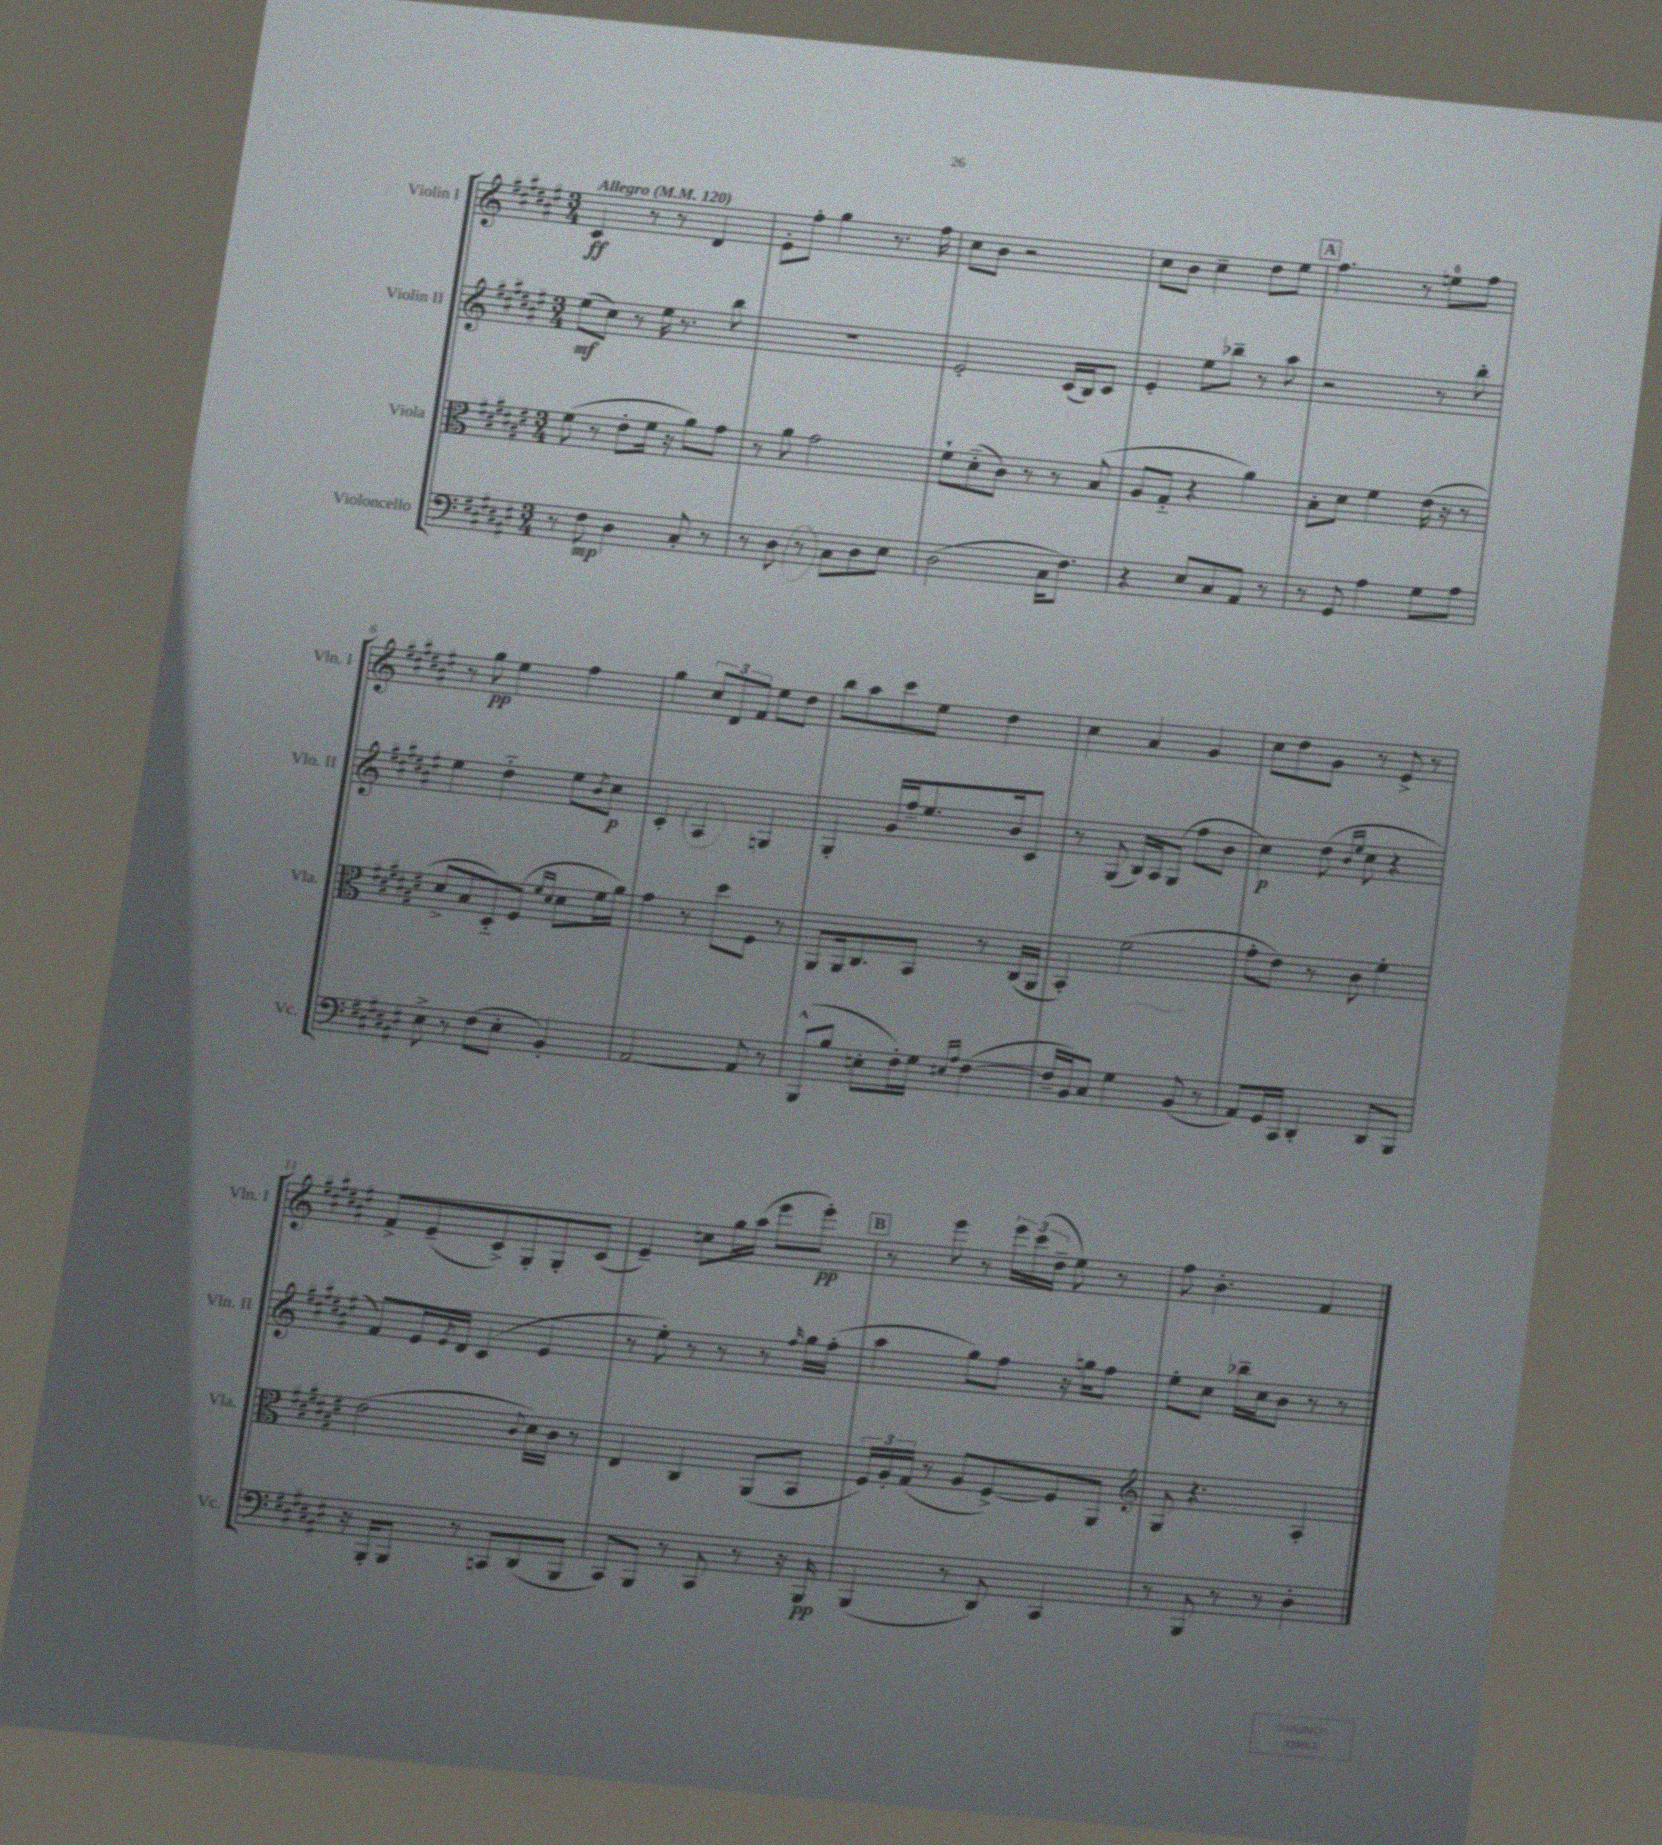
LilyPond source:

<<
\new StaffGroup <<
\new Staff = "s0" \with { instrumentName = "Violin I" shortInstrumentName = "Vln. I" } {
    \clef treble \key fis \major \numericTimeSignature \time 3/4 \tempo "Allegro" 4 = 120
    cis'4\ff r8 r8 dis'4 |
    eis'8-. fis''8-. gis''4 r8. fis''16 |
    cis''8 b'8 r2 |
    cis''8 b'8 cis''4-- dis''8 eis''8 |
    \mark \markup { \box "A" } fis''4. r8 e''8-0 fis''8 |
    r8 gis''8\pp eis''4 fis''4 |
    gis''4 \tuplet 3/2 { cis''8 dis'8 fis'8 } eis''8 dis''8 |
    b''8 ais''8 cis'''8 eis''8 dis''4 |
    cis''4 ais'4 gis'4 |
    cis''8 dis''8 gis'8 r8 eis'8-> r8 |
    fis'8-> eis'8--( cis'8->) gis8-. gis8-. cis'8( |
    eis'4--) c''8 gis''16 ais''16( eis'''8 eis'''8-.\pp) |
    \mark \markup { \box "B" } r8 eis'''8 r8 \tuplet 3/2 { eis'''16 cis'''16( dis''16-- } eis''8) r8 |
    fis''8 b'4.-. fis'4 \bar "|." |
}
\new Staff = "s1" \with { instrumentName = "Violin II" shortInstrumentName = "Vln. II" } {
    \clef treble \key fis \major \numericTimeSignature \time 3/4
    eis''8\mf( cis''8) r8 eis''16 r8. b''8 |
    R2. |
    eis'2-. cis'16( b16) cis'8 |
    eis'4-. eis''8 bes''8-- r8 ais''8 |
    \mark \markup { \box "A" } r2 r8 b''8-. |
    eis''4 dis''4-_ eis''8 \acciaccatura { b'8 } cis''8\p |
    cis'4-. ais4 g4 |
    gis4-. gis'16 fis''16-- eis''8. b'16 cis'8 |
    r8 gis8( b16) ais16 gis8( fis''8 b'8 |
    cis''4\p) dis''8( \grace { b'16 eis''16 } cis''8 r4 |
    fis'8) eis'16 \acciaccatura { eis'8 } dis'16 cis'4( eis'4 |
    r8 eis''8-.) r8 r8 r8 \grace { fis''16 } gis''16 fis''16-.( |
    \mark \markup { \box "B" } ais''4 gis''8) fis''8 r16 g''16 fis''8 |
    eis''8-. cis''8 bes''16-- cis''16 b'8 r8 r8 \bar "|." |
}
\new Staff = "s2" \with { instrumentName = "Viola" shortInstrumentName = "Vla." } {
    \clef alto \key fis \major \numericTimeSignature \time 3/4
    fis'8( r8 eis'8-. fis'16 r16 ais'8) gis'8 |
    r8 ais'8 gis'2 |
    fis'8-! dis'8-_( cis'8) r8 r8 b8( |
    ais8 gis8-_ r4 ais'4) |
    \mark \markup { \box "A" } b8-. dis'8 fis'4 eis'16( r16 r8 |
    dis'8-> b8 dis8-_) fis8( \grace { fis'16 dis'16 } dis'8 fis'16 ais'16) |
    gis'4 r8 dis''8 fis8 r8 |
    ais,8 ais,16 cis8. b,8 r8 cis16( ais,16 |
    b,4-.) fis'2( |
    gis'8-. eis'8) r8 cis'8 fis'4-. |
    eis'2( \appoggiatura { cis'8 } dis'16) cis'16 r8 |
    eis4 cis4 ais,8( b,8 |
    \mark \markup { \box "B" } \tuplet 3/2 { fis16) ais16-. gis16( } r8 ais8 fis8~->) fis8 ais,8 |
    \clef treble gis8 r4. ais4-. \bar "|." |
}
\new Staff = "s3" \with { instrumentName = "Violoncello" shortInstrumentName = "Vc." } {
    \clef bass \key fis \major \numericTimeSignature \time 3/4
    r8 fis8\mp dis4 cis8-. r8 |
    r8 dis8 r8 cis8 dis8 eis8 |
    dis2( cis16 fis8.) |
    r4 eis8 cis8 ais,8 r8 |
    \mark \markup { \box "A" } r8 gis,8 ais4 gis8 ais8 |
    eis8-> r8 fis8( eis8-. b,4-.) |
    ais,2~ ais,8 r8 |
    b,,8-^( b8 e8-. fis16-.) gis16 \grace { eis16 ais16 } fis4~( |
    fis16-- b,16) cis8 gis4 b,8( r8 |
    ais,8) gis,16 cis,16 dis,4-. dis,8 b,,8 |
    r16 b,,16-. b,,8 r8 c,8 dis,8( b,,8 |
    cis,8) b,,8 r8 cis,8 r8 r16 b,,16\pp |
    \mark \markup { \box "B" } b,,4( r8 dis,8) cis,4 |
    r8 b,,8 r8 r8 dis4-. \bar "|." |
}
>>
>>
